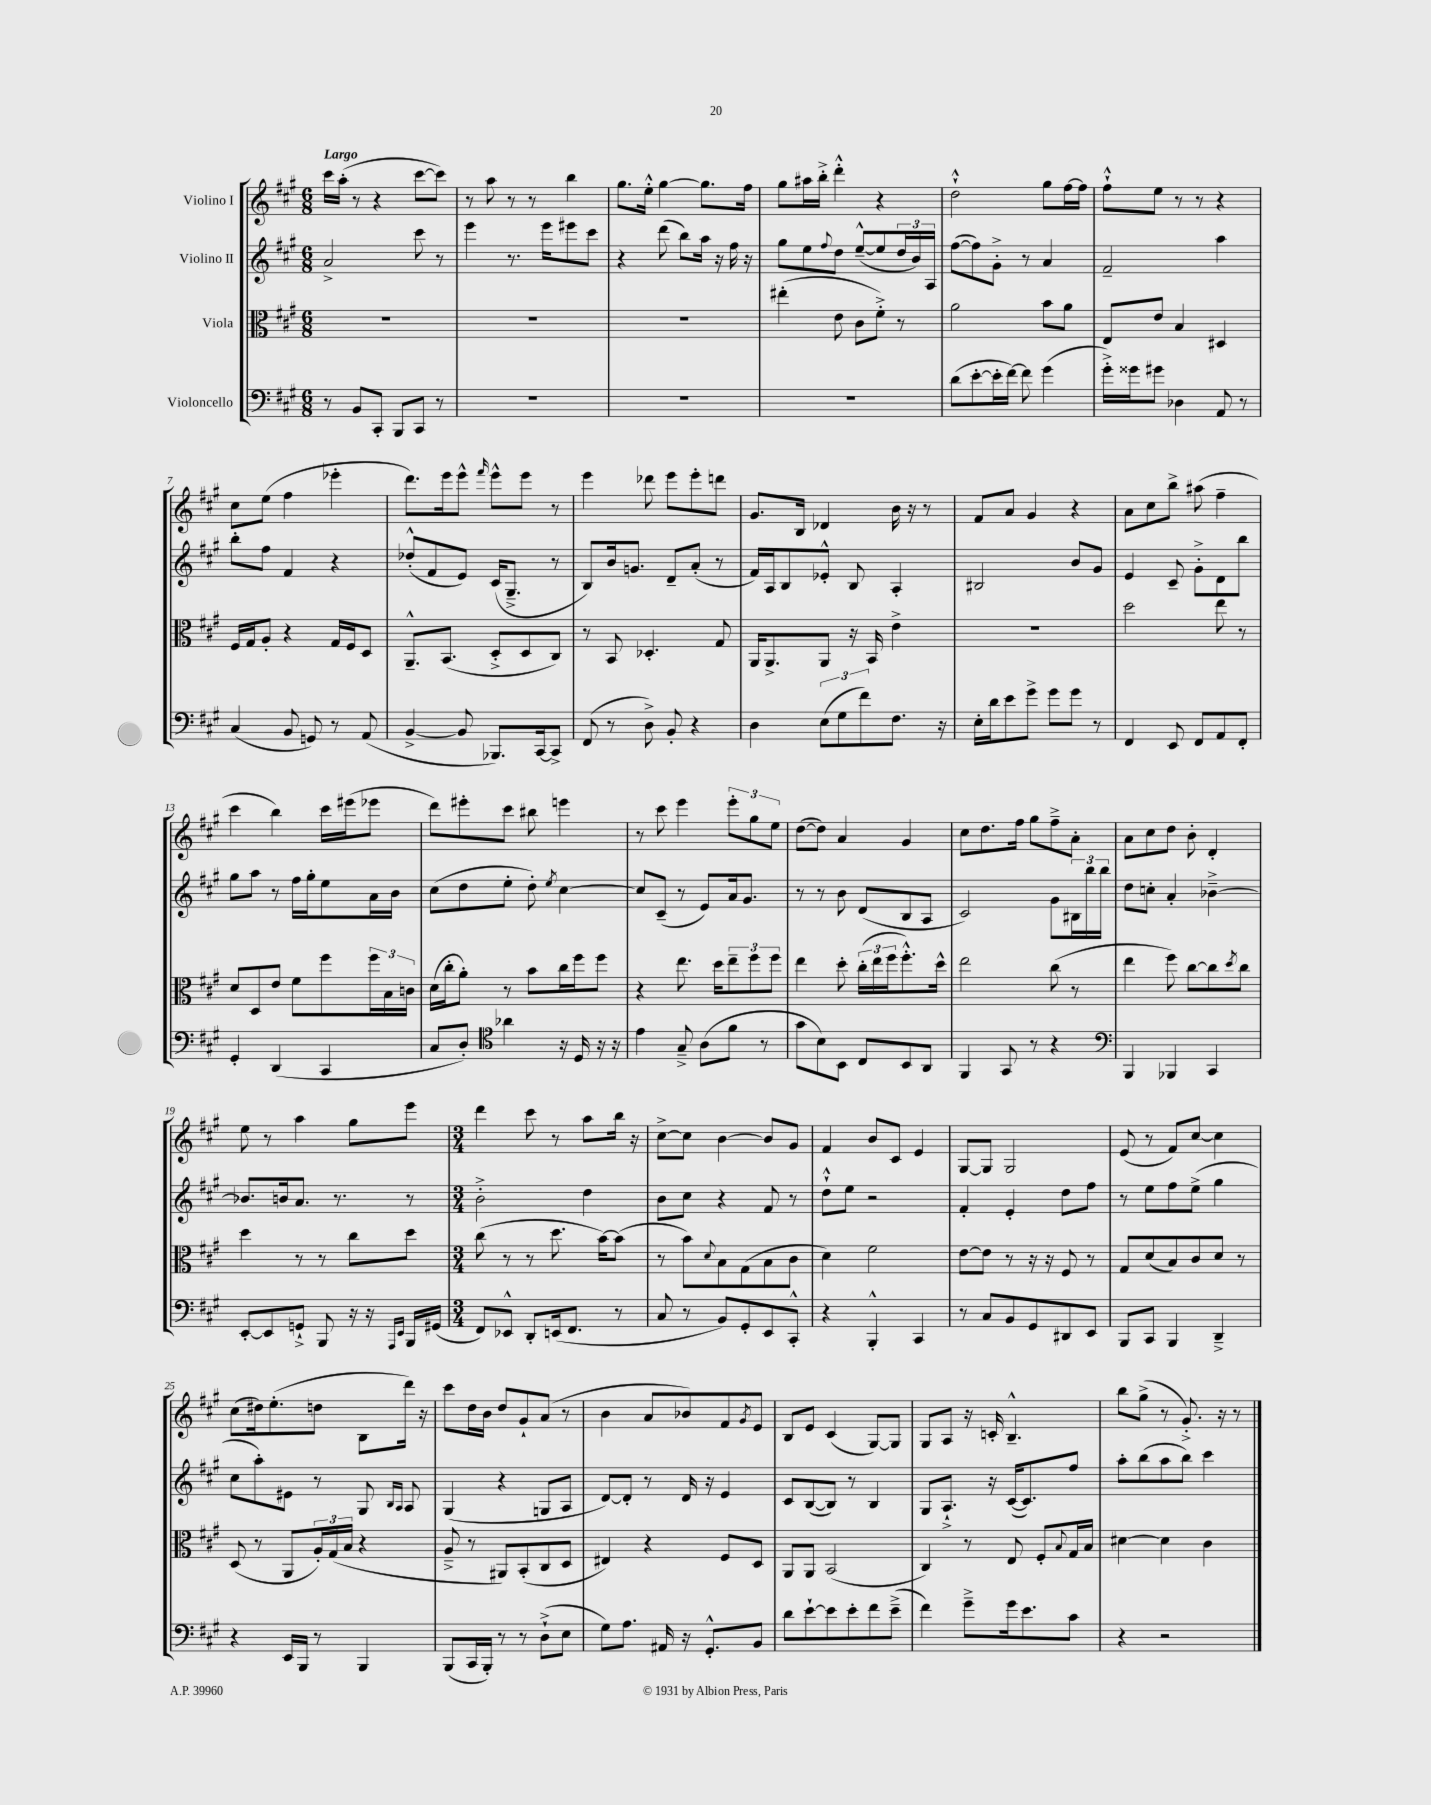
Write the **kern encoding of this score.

**kern	**kern	**kern	**kern
*part4	*part3	*part2	*part1
*staff4	*staff3	*staff2	*staff1
*I"Violoncello	*I"Viola	*I"Violino II	*I"Violino I
*clefF4	*clefC3	*clefG2	*clefG2
*k[f#c#g#]	*k[f#c#g#]	*k[f#c#g#]	*k[f#c#g#]
*M6/8	*M6/8	*M6/8	*M6/8
=1	=1	=1	=1
!	!	!	!LO:TX:a:B:t=Largo
8r	2.r	2a^/	16ccc#\LL
.	.	.	(16aa'\JJ
8BB/L	.	.	8r
8CC#'/J	.	.	4r
8BBB/L	.	.	.
8CC#/J	.	8ccc#\	[8ccc#\L
8r	.	8r	8ccc#\J])
=2	=2	=2	=2
2.r	2.r	4eee\	8r
.	.	.	8aa\
.	.	8.r	8r
.	.	.	8r
.	.	16eee\KL	.
.	.	8eee#X\	4bb\
.	.	8ccc#\J	.
=3	=3	=3	=3
2.r	2.r	4r	8.gg#\L
.	.	.	16ee'^^\Jk
.	.	(8ddd\	[4gg#\
.	.	8bb\L)	.
.	.	16aa\Jk	8.gg#\L]
.	.	16r	.
.	.	16ff#\	.
.	.	16r	16ff#\Jk
=4	=4	=4	=4
2.r	(4ee#X'\	8gg#\L	8gg#\L
.	.	8ee\	16aa#X\L
.	.	.	16bb'^\JJ
.	.	8qqff#/	.
.	8e\	8dd\J	4ddd'^^\
.	8c#\L	([8ee~^^/L	.
.	8f#'^\J)	8ee/]	4r
.	8r	24dd/L	.
.	.	24b/)	.
.	.	24A/JJ	.
=5	=5	=5	=5
(8d\L	2a\	([8ff#\L	2dd`^^\
[8e'\	.	8ff#\])	.
16e'\L]	.	8g#'^\J	.
[16f#\JJ)	.	.	.
8f#\]	.	8r	.
(4g#\	8b\L	4a/	8gg#\L
.	8a\J	.	[16ff#\L
.	.	.	16ff#\JJ]
=6	=6	=6	=6
16g#'^\LL)	8E/L	2f#~/	8ff#`^^\L
16g##X\J	.	.	.
8g#X\J	8e/J	.	8ee\J
4D-X\	4B/	.	8r
.	.	.	8r
8AA/	4D#X/	4aa\	4r
8r	.	.	.
!!LO:LB:g=z
=7	=7	=7	=7
(4C#/	16F#/LL	8bb'\L	8cc#\L
.	16G#/J	.	.
.	8A'/J	8ff#\J	(8ee\J
8BB/	4r	4f#/	4ff#\
8GGn/)	.	.	.
8r	16G#/LL	4r	4eee-X'\
.	16F#/J	.	.
(8AA/	8D/J	.	.
=8	=8	=8	=8
[4BB^/	8.AA~^^/L	(8dd-X'^^/L	8.ddd\L)
.	.	8f#/	.
.	(8.BB/J	.	16eee\k
8BB/]	.	8e/J)	8eee^^\J
.	.	.	16qqfff#/
8.BBB-X/L)	8D'^/L	(16c#/KL	8eee^^\L
.	.	8.G#~^/J	.
.	8D/	.	8eee\J
[16CC#/k	.	.	.
8CC#^/J]	8C#/J)	8r	8r
=9	=9	=9	=9
(8FF#/	8r	8B/L)	4eee\
8r	8BB/	16b/k	.
.	.	8.gn/J	.
8D^\)	4.D-X'/	.	8ddd-X\
8BB'/	.	8d~/L	8eee\L
4r	.	(8a'/J	8eee'\
.	8G#/	8r	8dddn\J
=10	=10	=10	=10
4D\	16AA/KL	16f#/LL)	8.g#/L
.	8.AA^/	16A/J	.
.	.	8B/	.
.	.	.	16B/Jk
(12E\L	8AA/J	8e-X'^^/J	4d-X/
12G#\	.	.	.
.	16r	8B/	.
12f#\)	.	.	.
.	16BB/	.	.
8.F#\J	4e^\	4A'/	16b\
.	.	.	16r
.	.	.	8r
16r	.	.	.
=11	=11	=11	=11
16E'\LL	2.r	2B#X/	8f#/L
16d\J	.	.	.
8e\	.	.	8a/J
8g#^\J	.	.	4g#/
8g#\L	.	.	.
8g#\J	.	8b/L	4r
8r	.	8g#/J	.
=12	=12	=12	=12
4FF#/	2dd\	4e/	8a\L
.	.	.	8cc#\
8EE/	.	8c#~/	8bb^\J
8FF#/L	.	8g#'^\L	(8aa#X\
8AA/	8ee\	8d\	4ff#~\
8FF#'/J	8r	8bb\J	.
!!LO:LB:g=z
=13	=13	=13	=13
4GG#'/	8d/L	8gg#\L	4ccc#\
.	8D/	8aa\J	.
(4DD/	8e/J	8r	4bb\)
.	8f#\L	16ff#\LL	.
.	.	16gg#'\J	.
4CC#/	8ff#\	8ee\	16ccc#\LL
.	.	.	(16eee#X\J
.	24ff#\L	16a\L	8eee-X\J
.	24B\	.	.
.	.	16b\JJ	.
.	24cn\JJ	.	.
=14	=14	=14	=14
8C#/L	(16d\LL	(8cc#\L	8ddd\L)
.	16cc#'\J	.	.
8D'/J)	8a'\J)	8dd\	8eee#X'\
*clefC4	*	*	*
4a-X\	8r	8ee'\J	8ccc#\J
.	8b\L	8dd'\)	8bb#X\
.	.	8qee/	.
16r	16cc#\L	[4cc#\	4eeen\
16D/	16ff#\J	.	.
16r	8ff#\J	.	.
16r	.	.	.
=15	=15	=15	=15
4e\	4r	8cc#/L]	8r
.	.	(8c#~/J	8ccc#\
8G#~^/	8.ee\	8r	4eee\
(8A\L	.	8e/L)	.
.	16dd\KL	.	.
8f#\J	12ee~\	16a/k	12eee'\L
.	.	8.g#/J	.
.	12ff#\	.	12gg#\
8r	.	.	.
.	12ff#\J	.	12ee\J
=16	=16	=16	=16
8g#\L	4ee\	8r	([8dd\L
8B\)	.	8r	8dd\J])
8BB\J	8dd'\	8b\	4a/
8C#/L	(24cc#'\LL	(8d/L	.
.	24ee\	.	.
.	24ff#\J	.	.
8BB/	8.ff#'^^\)	8B/	4g#/
8AA/J	.	8A/J	.
.	16dd^^\Jk	.	.
=17	=17	=17	=17
4FF#/	2ee\	2c#/)	8cc#\L
.	.	.	8.dd\
8GG#/	.	.	.
.	.	.	16ff#\Jk
8r	.	.	8gg#\L
4r	(8cc#\	8g#\L	8ff#~^\
.	8r	24B#X\L	8a'\J
.	.	24bb\	.
.	.	24bb\JJ	.
=18	=18	=18	=18
*clefF4	*	*	*
4BBB/	4ee\	8dd\L	8a\L
.	.	8ccn'\J	8cc#\
4BBB-X/	8ff#\)	4a'/	8dd\J
.	[8cc#\L	.	8b'\
4CC#/	8cc#\]	[4b-X~^\	4d'/
.	8qdd/	.	.
.	8cc#\J	.	.
!!LO:LB:g=z
=19	=19	=19	=19
[8EE'/L	4dd\	8.b-X/L]	8ee\
8EE/]	.	.	8r
.	.	16bn/k	.
8GGn`^/J	8r	8.a/J	4aa\
8BBB/	8r	.	.
.	.	8.r	.
16r	8cc#\L	.	8gg#\L
16r	.	.	.
16qqAAA/LL	.	.	.
16qqEE/JJ	.	.	.
16BBB/LL	8dd\J	8r	8eee\J
(16GG#X/JJ	.	.	.
=20	=20	=20	=20
*M3/4	*M3/4	*M3/4	*M3/4
8FF#/L)	(8cc#\	2b'^\	4ddd\
8EE-X^^/J	8r	.	.
8DD'/L	8r	.	8ccc#\
(16EEn/k	8.dd\	.	8r
8.FF#/J	.	.	.
.	.	4dd\	8aa\L
.	[16b\KL)	.	.
8r	(8b\J]	.	16bb\Jk
.	.	.	16r
=21	=21	=21	=21
8C#/	8r	8b\L	[8cc#^\L
8r	8b\L)	8cc#\J	8cc#\J]
.	8qqd/	.	.
8BB/L)	8B\	4r	[4b\
8GG#'/	(8G#\	.	.
8EE/	8B\	8f#/	8b/L]
8CC#'^^/J	8c#\J	8r	8g#/J
=22	=22	=22	=22
4r	4d\)	8dd`^^\L	4f#/
.	.	8ee\J	.
4BBB'^^/	2f#\	2r	8b/L
.	.	.	8c#/J
4CC#/	.	.	4e/
=23	=23	=23	=23
8r	[8e\L	4f#'/	[8G#/L
8C#/L	8e\J]	.	8G#/J]
8BB/	8r	4e'/	2G#/
8GG#/	16r	.	.
.	16r	.	.
8DD#X/	8F#/	8dd\L	.
8EE/J	8r	8ff#\J	.
=24	=24	=24	=24
8BBB/L	8G#/L	8r	(8e/
8CC#/J	(8d/	8ee\L	8r
4BBB/	8B/)	8ff#\	8f#/L)
.	8c#/	(8ee^\J	[8cc#/J
4DD~^/	8d/J	4gg#\	4cc#\]
.	8r	.	.
!!LO:LB:g=z
=25	=25	=25	=25
4r	(8D/	8cc#\L	(8cc#\L
.	8r	8aa'\)	16dd#X\k)
.	.	.	(8.ee'\
16EE/LL	8AA/L	8e#X\J	.
16BBB/JJ	.	.	.
8r	24A'/L)	8r	8ddn\J
.	(24G#/	.	.
.	24B/JJ	.	.
4BBB/	4r	8G#/	8B\L
.	.	16qqB/LL	.
.	.	16qqA/JJ	.
.	.	8A/	16ddd\Jk)
.	.	.	16r
=26	=26	=26	=26
(8BBB/L	8A~^/	(4G#/	8ccc#\L
16CC#/L	8r	.	16dd\L
16BBB'/JJ)	.	.	16b\JJ
8r	8AA#X/L)	4r	8dd/L
8r	(8BB'/	.	8g#`/
(8D`^\L	8C#/	8Gn/L	(8a/J
8E\J	8D/J	8A/J	8r
=27	=27	=27	=27
8G#\L)	4E#X/)	[8d/L)	4b\
8.A\J	.	8d'/J]	.
.	4r	8r	8a/L
16AA#X/	.	.	.
16r	.	16d/	8b-X/)
8.GG#'^^/L	.	16r	.
.	8F#/L	4e/	8f#/
.	.	.	8qg#/
8BB/J	8D/J	.	8e/J
=28	=28	=28	=28
8d\L	8AA/L	8c#/L	8B/L
[8e`\	8AA/J	([8B/	8e/J
8e\]	(2BB/	8B/J])	(4c#/
8e'\	.	8r	.
8f#\	.	4B/	[8G#/L)
(8e~^\J	.	.	8G#/J]
=29	=29	=29	=29
4f#\)	4C#/)	8G#/L	8G#/L
.	.	8.A`^/J	8A/J
8g#~^\L	8r	.	16r
.	.	16r	16cn'/
16g#\k	8E/	([16c#/KL	4.B~^^/
8.e\	.	8.c#/])	.
.	8F#'/L	.	.
.	8qqB/	.	.
8c#\J	16G#/L	8ff#/J	.
.	16B/JJ	.	.
=30	=30	=30	=30
4r	[4d#X\	8aa'\L	8bb\L
.	.	(8bb\	(8gg#^\J
2r	4d#\]	8aa\	8r
.	.	8bb\J)	8.g#'^/)
.	4c#\	4ccc#\	.
.	.	.	16r
.	.	.	8r
==	==	==	==
*-	*-	*-	*-
